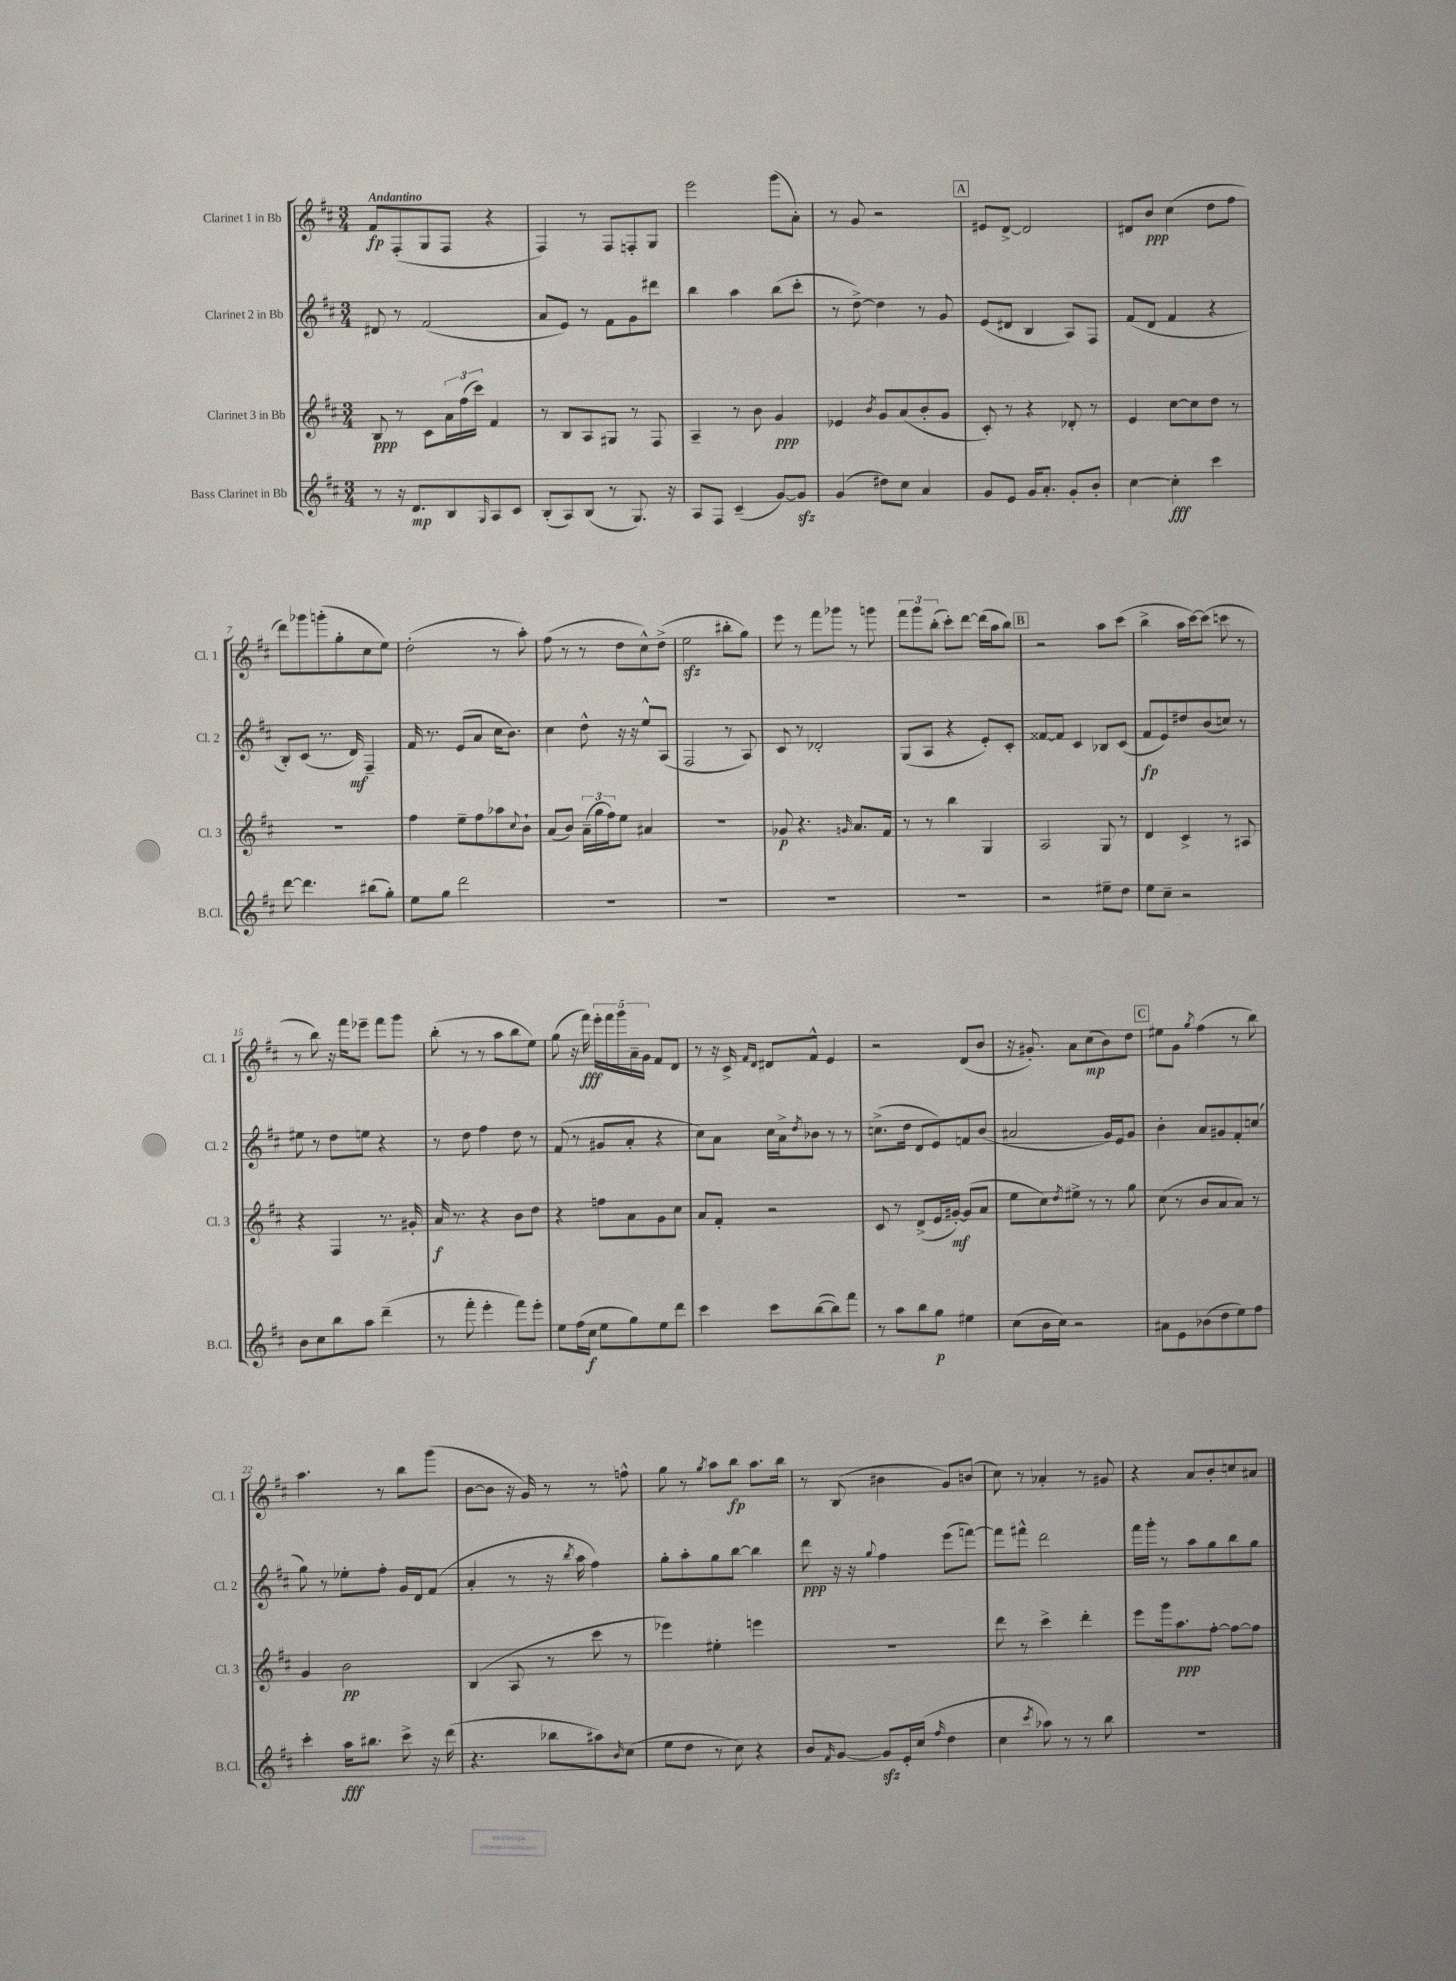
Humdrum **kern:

**kern	**dynam	**kern	**dynam	**kern	**dynam	**kern	**dynam
*part4	*part4	*part3	*part3	*part2	*part2	*part1	*part1
*staff4	*staff4	*staff3	*staff3	*staff2	*staff2	*staff1	*staff1
*I"Bass Clarinet in Bb	*	*I"Clarinet 3 in Bb	*	*I"Clarinet 2 in Bb	*	*I"Clarinet 1 in Bb	*
*I'B.Cl.	*	*I'Cl. 3	*	*I'Cl. 2	*	*I'Cl. 1	*
*clefG2	*	*clefG2	*	*clefG2	*	*clefG2	*
*k[f#c#]	*	*k[f#c#]	*	*k[f#c#]	*	*k[f#c#]	*
*M3/4	*	*M3/4	*	*M3/4	*	*M3/4	*
=1	=1	=1	=1	=1	=1	=1	=1
!	!	!	!	!	!	!LO:TX:a:B:t=Andantino	!
8r	.	8B/	ppp	8d#X/	.	8f#/L	fp
16r	.	8r	.	8r	.	(8F#'/	.
8.d/L	mp	.	.	.	.	.	.
.	.	8c#\L	.	(2f#/	.	8G/	.
8B/	.	24a\L	.	.	.	8F#/J	.
.	.	(24ff#\	.	.	.	.	.
.	.	24ccc#\JJ)	.	.	.	.	.
16qqG/	.	.	.	.	.	.	.
8A/	.	4f#/	.	.	.	4r	.
8c#/J	.	.	.	.	.	.	.
=2	=2	=2	=2	=2	=2	=2	=2
(8B'/L	.	8r	.	8a/L	.	4F#/)	.
8A/)	.	8B/L	.	8e/J)	.	.	.
(8B/J	.	8A/	.	8r	.	8r	.
8r	.	8G#X/J	.	8f#\L	.	8F#/L	.
8.G/)	.	8r	.	8g\	.	8Fn'/	.
.	.	8F#/	.	8ddd#X\J	.	8G/J	.
16r	.	.	.	.	.	.	.
=3	=3	=3	=3	=3	=3	=3	=3
8A/L	.	4A~/	.	4bb\	.	2eee\	.
8F#/J	.	.	.	.	.	.	.
(4c#~/	.	8r	.	4aa\	.	.	.
.	.	8b\	.	.	.	.	.
[8g/L)	.	4g/	ppp	(8bb\L	.	(8ggg\L	.
8gzz/J]	.	.	.	8ccc#'\J	.	8a'\J)	.
=4	=4	=4	=4	=4	=4	=4	=4
(4g/	.	4e-X/	.	8r	.	8r	.
.	.	.	.	[8dd^\)	.	8g/	.
.	.	8qb/	.	.	.	.	.
8dd#X\L)	.	8g/L	.	4dd\]	.	2r	.
8cc#\J	.	(8a/	.	.	.	.	.
4a/	.	8b'/	.	8r	.	.	.
.	.	8g/J	.	8g/	.	.	.
!!LO:REH:place=s1:t=A
=5	=5	=5	=5	=5	=5	=5	=5
8g/L	.	8c#'/)	.	(8e/L	.	8e#X/L	.
8e/J	.	8r	.	8d#X/J	.	[8d^/J	.
16g/KL	.	4r	.	4B/	.	2d/]	.
8.a'/J	.	.	.	.	.	.	.
8g'/L	.	8d-X'/	.	8A/L)	.	.	.
8b'/J	.	8r	.	8F#/J	.	.	.
=6	=6	=6	=6	=6	=6	=6	=6
[4cc#\	.	4e/	.	(8f#/L	.	8d#X/L	.
.	.	.	.	8d/J	.	8b/J	ppp
4cc#'\]	fff	[8cc#\L	.	4f#/	.	(4cc#\	.
.	.	8cc#\]	.	.	.	.	.
4ccc#\	.	8dd\J	.	4r	.	8dd\L	.
.	.	8r	.	.	.	8ff#\J	.
!!LO:LB:g=z
=7	=7	=7	=7	=7	=7	=7	=7
[8ddd\	.	2.r	.	8B'/L)	.	8ddd\L)	.
4.ddd\]	.	.	.	(8c#/J	.	8ggg-X\	.
.	.	.	.	8.r	.	(8gggn'\	.
.	.	.	.	.	.	8gg'\	.
.	.	.	.	16d/)	mf	.	.
(8bb#X\L	.	.	.	4F#~/	.	8cc#\	.
8gg'\J)	.	.	.	.	.	8ee\J)	.
=8	=8	=8	=8	=8	=8	=8	=8
8ee\L	.	4ff#\	.	16f#/	.	(2dd'\	.
.	.	.	.	8.r	.	.	.
8gg\J	.	.	.	.	.	.	.
2ddd\	.	8ee~\L	.	(8e/L	.	.	.
.	.	8ff#\	.	8a/J	.	.	.
.	.	8aa-X\	.	16cc#\KL	.	8r	.
.	.	.	.	8.b\J)	.	.	.
.	.	8qqcc#/	.	.	.	.	.
.	.	8b`\J	.	.	.	8aa'\)	.
=9	=9	=9	=9	=9	=9	=9	=9
2.r	.	(8a/L	.	4cc#\	.	(8ff#\	.
.	.	8b/J)	.	.	.	8r	.
.	.	(24a~\LL	.	8dd^^\	.	8r	.
.	.	24gg\	.	.	.	.	.
.	.	24ff#\J)	.	.	.	.	.
.	.	8ee\J	.	16r	.	8dd\L	.
.	.	.	.	16r	.	.	.
.	.	4a#X/	.	8ee^^/L	.	8cc#^^\)	.
.	.	.	.	(8A/J	.	(8dd^\J	.
=10	=10	=10	=10	=10	=10	=10	=10
2.r	.	2.r	.	2F#/	.	2eezz\	.
.	.	.	.	8r	.	8bb#X'\L	.
.	.	.	.	8A/)	.	8gg\J)	.
=11	=11	=11	=11	=11	=11	=11	=11
2.r	.	8g-X/	p	8c#/	.	8eee\	.
.	.	4.r	.	8r	.	8r	.
.	.	.	.	2d-X'/	.	8fff#\L	.
.	.	.	.	.	.	8ggg-X\J	.
.	.	16qqgn/	.	.	.	.	.
.	.	8.a/L	.	.	.	8r	.
.	.	.	.	.	.	8gggn\	.
.	.	16f#/Jk	.	.	.	.	.
=12	=12	=12	=12	=12	=12	=12	=12
2.r	.	8r	.	(8G/L	.	12fff#\L	.
.	.	.	.	.	.	12ggg\	.
.	.	8r	.	8A/J	.	.	.
.	.	.	.	.	.	(12bb'\J	.
.	.	4bb\	.	4r	.	8ccc#'\L)	.
.	.	.	.	.	.	[8ddd\J	.
.	.	4G/	.	8e'/L)	.	(16ddd\LL]	.
.	.	.	.	.	.	16aa\J	.
.	.	.	.	8c#'/J	.	8bb\J)	.
!!LO:REH:place=s1:t=B
=13	=13	=13	=13	=13	=13	=13	=13
2r	.	2A/	.	[8f##X/L	.	2r	.
.	.	.	.	8f##/J]	.	.	.
.	.	.	.	4c#/	.	.	.
8ee#X~\L	.	8G/	.	8B-X/L	.	8aa\L	.
8dd\J	.	8r	.	(8c#/J	.	(8ccc#\J	.
=14	=14	=14	=14	=14	=14	=14	=14
8ee\L	.	4d/	.	8f#/L	fp	4bb^\	.
8cc#~\J	.	.	.	8e/)	.	.	.
2r	.	4c#^/	.	8dd#X/	.	16aa\LL	.
.	.	.	.	.	.	[16ccc#\J)	.
.	.	.	.	(8b/	.	(8ccc#\J]	.
.	.	8r	.	8ccn/J)	.	8cccn\	.
.	.	8A#X/	.	8r	.	8r	.
!!LO:LB:g=z
=15	=15	=15	=15	=15	=15	=15	=15
8b\L	.	4r	.	8ee#X\	.	8r	.
8cc#\	.	.	.	8r	.	8bb\)	.
8bb\	.	4F#/	.	8dd\L	.	16r	.
.	.	.	.	.	.	16fff#\KL	.
8aa\J	.	.	.	8een\J	.	8eee-X~\J	.
(4ddd~\	.	8.r	.	4r	.	8fff#\L	.
.	.	.	.	.	.	8ggg\J	.
.	.	16g#X'/	.	.	.	.	.
=16	=16	=16	=16	=16	=16	=16	=16
8r	.	16a/	f	8r	.	(8bb'\	.
.	.	8.r	.	.	.	.	.
8fff#'\	.	.	.	8dd\	.	8r	.
4eee'\	.	4r	.	4ff#\	.	8r	.
.	.	.	.	.	.	8aa\L	.
8fff#\L)	.	8b\L	.	8dd\	.	8bb\	.
8eee'\J	.	8dd\J	.	8r	.	8ee\J)	.
=17	=17	=17	=17	=17	=17	=17	=17
8ee\L	.	4r	.	(8f#/	.	(8gg\	.
(16ff#\L	.	.	.	8r	.	16r	.
16cc#\JJ	f	.	.	.	.	16fff#\)	fff
8ee\L	.	8ffn\L	.	8g#X/L	.	20eee'\LL	.
.	.	.	.	.	.	20fff#\	.
.	.	.	.	.	.	20ggg\	.
8gg\)	.	8a\	.	8a'/J	.	.	.
.	.	.	.	.	.	20a~\	.
.	.	.	.	.	.	20g\JJ	.
8ee\	.	8g\	.	4r	.	8f#/L	.
8ddd\J	.	8cc#\J	.	.	.	8d/J	.
=18	=18	=18	=18	=18	=18	=18	=18
4ccc#\	.	8a/L	.	8cc#\L)	.	8r	.
.	.	8f#'/J	.	8a\J	.	16r	.
.	.	.	.	.	.	16c#^/	.
.	.	.	.	.	.	16qqf#/LL	.
.	.	.	.	.	.	16qqd/JJ	.
8ccc#\L	.	2r	.	16cc#\LL	.	8d#X/L	.
.	.	.	.	16a^\J	.	.	.
.	.	.	.	8qdd/	.	.	.
([8bb\	.	.	.	8b-X\J	.	8f#^^/J	.
8bb\])	.	.	.	8r	.	4e/	.
8fff#\J	.	.	.	8r	.	.	.
=19	=19	=19	=19	=19	=19	=19	=19
8r	.	8c#/	.	(8.ccn^\L	.	2r	.
8aa\L	.	8r	.	.	.	.	.
.	.	.	.	16dd\Jk	.	.	.
8bb\	.	(8d^/L	.	8d/L	.	.	.
8gg\J	p	16e/L	.	8e/)	.	.	.
.	.	[16g#X'/JJ)	mf	.	.	.	.
4ee#X\	.	(8g#/L]	.	8fn/	.	(8d/L	.
.	.	8a/J	.	(8b/J	.	8b/J	.
=20	=20	=20	=20	=20	=20	=20	=20
(8cc#\L	.	8ee\L	.	2a#X/	.	16r	.
.	.	.	.	.	.	8.g#X'/)	.
16b\L	.	8cc#\)	.	.	.	.	.
16cc#\JJ)	.	.	.	.	.	.	.
.	.	8qdd/	.	.	.	.	.
2r	.	8ee#X^\J	.	.	.	8a\L	.
.	.	8r	.	.	.	(8cc#\	mp
.	.	8r	.	16g/LL)	.	8b\)	.
.	.	.	.	16e/J	.	.	.
.	.	8gg\	.	8g/J	.	8dd\J	.
!!LO:REH:place=s1:t=C
=21	=21	=21	=21	=21	=21	=21	=21
8a#X\L	.	(8cc#\	.	4b'\	.	8ee#X\L	.
8e\	.	8r	.	.	.	8g\J	.
.	.	.	.	.	.	8qgg/	.
(8b-X\	.	8b/L	.	8a/L	.	(4ff#\	.
8dd\	.	8a/	.	8g#X/	.	.	.
8ee\)	.	8a/J)	.	8f#'/	.	8r	.
8ff#\J	.	8r	.	(8ccn/J	.	8bb\)	.
!!LO:LB:g=z
=22	=22	=22	=22	=22	=22	=22	=22
4ccc#'\	.	4g/	.	8gg\)	.	4.aa\	.
.	.	.	.	8r	.	.	.
16aa\KL	fff	2b\	pp	8ee-X'\L	.	.	.
8.bb#X\J	.	.	.	.	.	.	.
.	.	.	.	8ff#'\J	.	8r	.
8ccc#^\	.	.	.	16g/LL	.	8bb\L	.
.	.	.	.	16d/J	.	.	.
16r	.	.	.	(8f#/J	.	(8ggg\J	.
(16ddd\	.	.	.	.	.	.	.
=23	=23	=23	=23	=23	=23	=23	=23
4.r	.	(4B/	.	4a'/	.	[8b\L	.
.	.	.	.	.	.	8b\J]	.
.	.	8A/	.	8r	.	16r	.
.	.	.	.	.	.	16g/)	.
8bb-X\L	.	8r	.	16r	.	8r	.
.	.	.	.	8qbb/	.	.	.
.	.	.	.	16aa\	.	.	.
8aa#X\)	.	8ccc#\	.	4ff#\)	.	8r	.
16qqb/	.	.	.	.	.	.	.
(8cc#\J	.	8r	.	.	.	8ffn^^\	.
=24	=24	=24	=24	=24	=24	=24	=24
8ee\L	.	4eee-X\)	.	8gg'\L	.	8gg\	.
8dd\J	.	.	.	8aa'\	.	8r	.
.	.	.	.	.	.	8qgg/	.
8r	.	4ee#X'\	.	8gg\	.	8aa\L	.
8cc#\)	.	.	.	[8bb\J	.	8bb\J	fp
4r	.	4eeen\	.	4bb\]	.	8.aa\L	.
.	.	.	.	.	.	16bb\Jk	.
=25	=25	=25	=25	=25	=25	=25	=25
8b/L	.	2.r	.	8ddd\	ppp	8r	.
16qqf#/	.	.	.	.	.	.	.
[8g/J	.	.	.	16r	.	(8B/	.
.	.	.	.	16r	.	.	.
.	.	.	.	8qqgg/	.	.	.
8gzz/L]	.	.	.	4ff#\	.	4b#X\	.
16e'/L	.	.	.	.	.	.	.
(16cc#/JJ	.	.	.	.	.	.	.
16qqff#/	.	.	.	.	.	.	.
4dd\	.	.	.	(8eee\L	.	8g/L)	.
.	.	.	.	[8fffn\J)	.	(8bn/J	.
=26	=26	=26	=26	=26	=26	=26	=26
4cc#\	.	8ddd\	.	8fff\L]	.	8cc#\)	.
.	.	8r	.	8fff#X^^\J	.	8r	.
8qccc#/	.	.	.	.	.	.	.
8aa-X\)	.	4ccc#^\	.	2ddd\	.	4a-X'/	.
8r	.	.	.	.	.	.	.
8r	.	4ddd'\	.	.	.	8r	.
8bb\	.	.	.	.	.	8g#X/	.
=27	=27	=27	=27	=27	=27	=27	=27
2.r	.	8eee\L	.	16fff#\LL	.	4r	.
.	.	.	.	16ggg'\JJ	.	.	.
.	.	16ggg\k	.	8r	.	.	.
.	.	8.aa\	ppp	.	.	.	.
.	.	.	.	8aa\L	.	8a/L	.
.	.	[8ff#'\J	.	8gg\	.	8b'/	.
.	.	8ff#\L_	.	8bb\	.	8ccn/	.
.	.	8ff#\J]	.	8gg\J	.	8a#X/J	.
==	==	==	==	==	==	==	==
*-	*-	*-	*-	*-	*-	*-	*-
